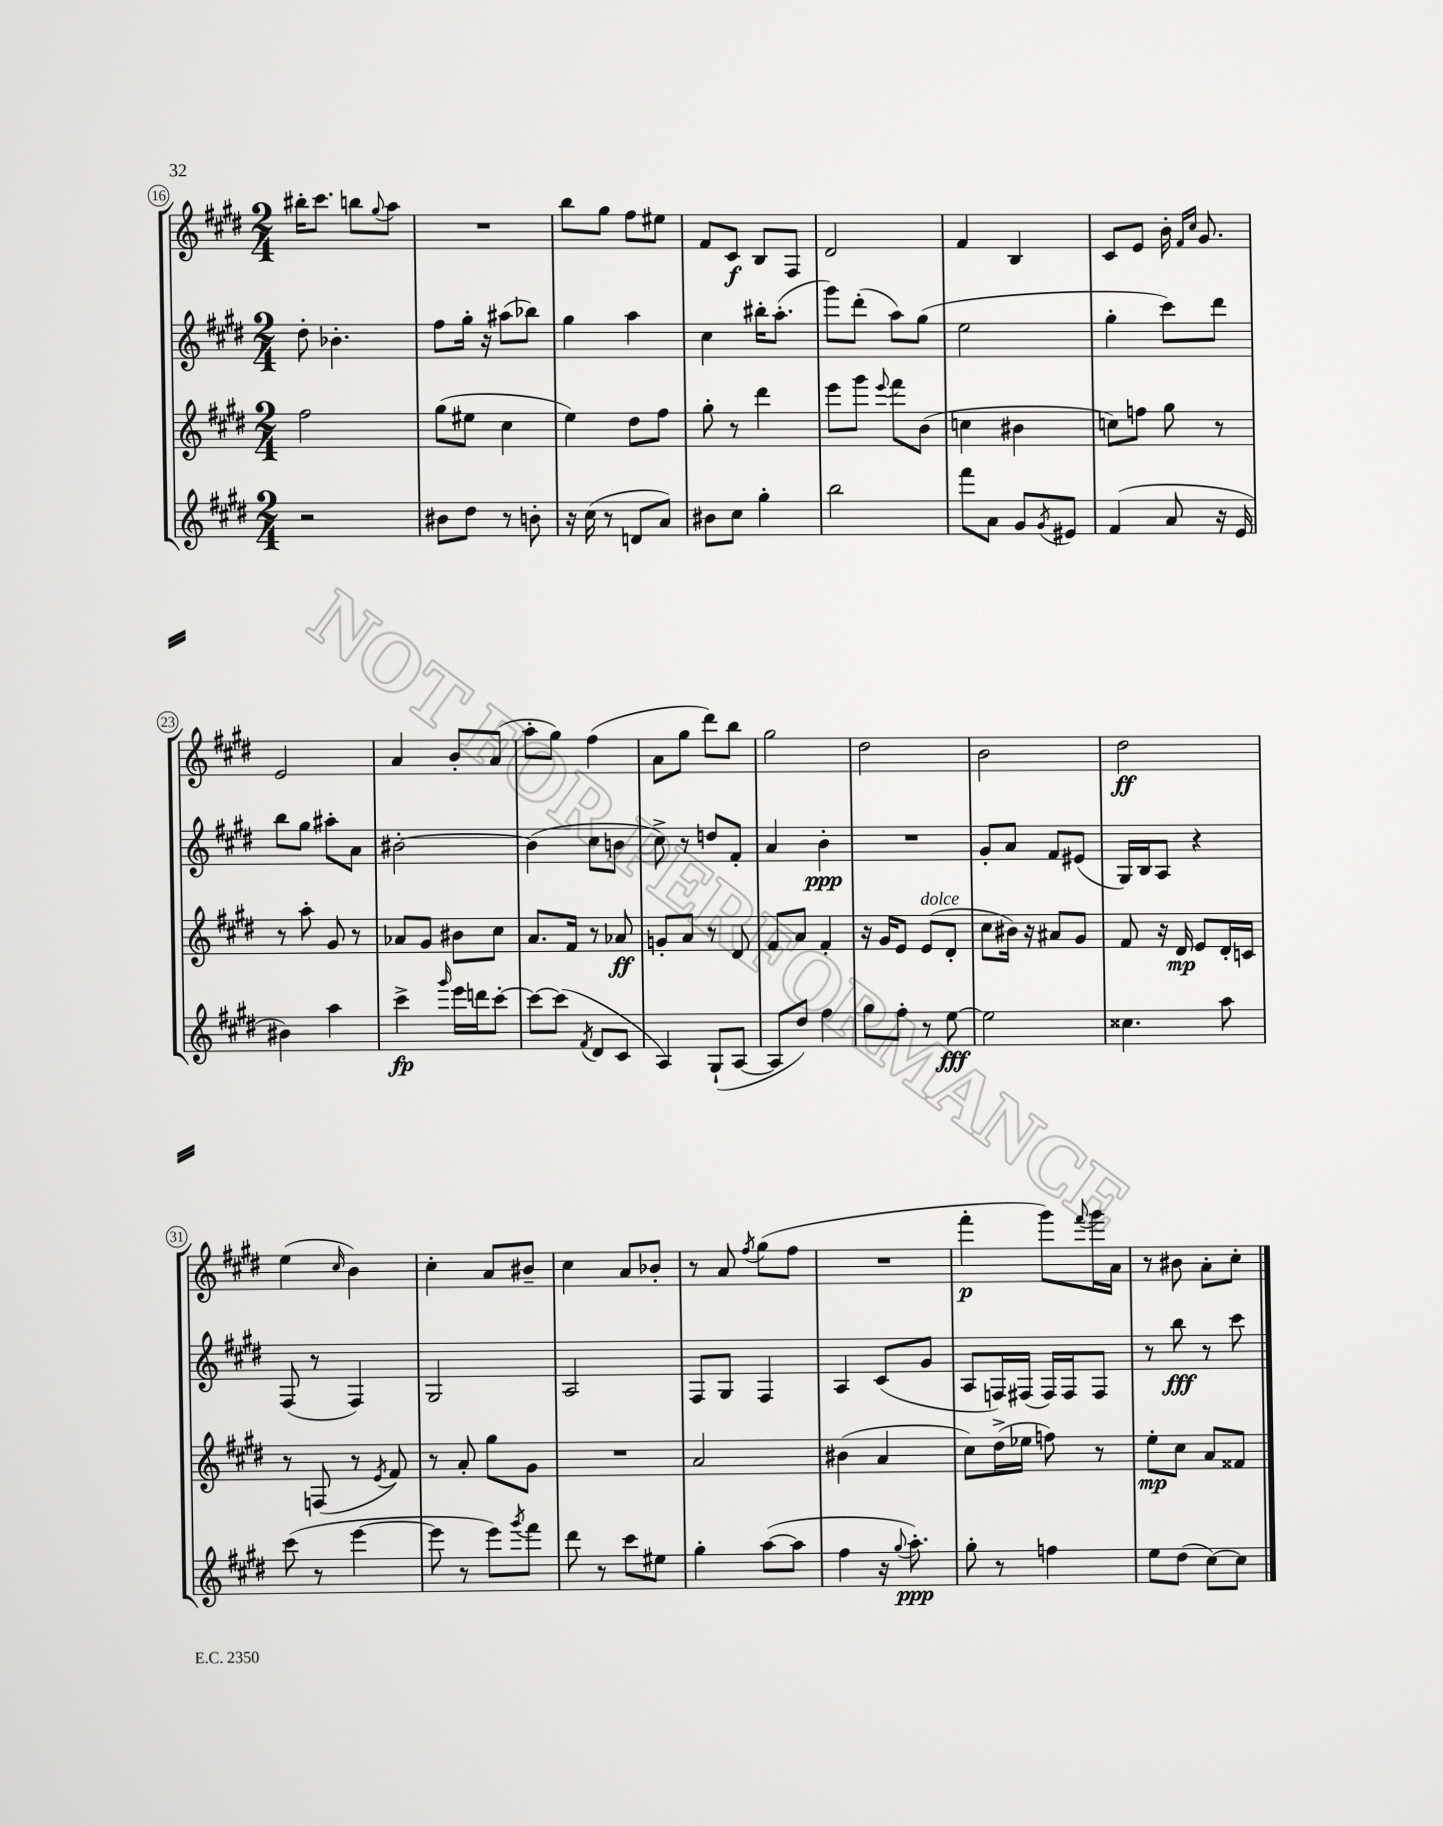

**kern	**dynam	**kern	**dynam	**kern	**dynam	**kern	**dynam
*part4	*part4	*part3	*part3	*part2	*part2	*part1	*part1
*staff4	*staff4	*staff3	*staff3	*staff2	*staff2	*staff1	*staff1
*clefG2	*	*clefG2	*	*clefG2	*	*clefG2	*
*k[f#c#g#d#]	*	*k[f#c#g#d#]	*	*k[f#c#g#d#]	*	*k[f#c#g#d#]	*
*M2/4	*	*M2/4	*	*M2/4	*	*M2/4	*
=16	=16	=16	=16	=16	=16	=16	=16
2r	.	2ff#\	.	8dd#'\	.	16bb#X'\KL	.
.	.	.	.	.	.	8.ccc#\J	.
.	.	.	.	4.b-X'\	.	.	.
.	.	.	.	.	.	8bbn\L	.
.	.	.	.	.	.	8qqgg#/	.
.	.	.	.	.	.	8aa\J	.
=17	=17	=17	=17	=17	=17	=17	=17
8b#X\L	.	(8gg#\L	.	8ff#\L	.	2r	.
8dd#\J	.	8ee#X\J	.	16gg#'\Jk	.	.	.
.	.	.	.	16r	.	.	.
8r	.	4cc#\	.	(8aa#X\L	.	.	.
8bn'\	.	.	.	8bb-X\J)	.	.	.
=18	=18	=18	=18	=18	=18	=18	=18
16r	.	4ee\)	.	4gg#\	.	8bb\L	.
(16cc#\	.	.	.	.	.	.	.
8r	.	.	.	.	.	8gg#\J	.
8dn/L	.	8dd#\L	.	4aa\	.	8ff#\L	.
8a/J)	.	8ff#\J	.	.	.	8ee#X\J	.
=19	=19	=19	=19	=19	=19	=19	=19
8b#X\L	.	8gg#'\	.	4cc#\	.	8f#/L	.
8cc#\J	.	8r	.	.	.	8c#/J	f
4gg#'\	.	4ddd#\	.	16bb#X'\KL	.	8B/L	.
.	.	.	.	(8.aa'\J	.	.	.
.	.	.	.	.	.	8F#/J	.
=20	=20	=20	=20	=20	=20	=20	=20
2bb\	.	8eee\L	.	8ggg#\L)	.	2d#/	.
.	.	8ggg#\J	.	(8ddd#'\J	.	.	.
.	.	8qqeee/	.	.	.	.	.
.	.	8fff#\L	.	8aa\L)	.	.	.
.	.	(8b\J	.	(8gg#\J	.	.	.
=21	=21	=21	=21	=21	=21	=21	=21
8fff#\L	.	4ccn\	.	2ee\	.	4f#/	.
8a\J	.	.	.	.	.	.	.
8g#/L	.	4b#X\	.	.	.	4B/	.
8qg#/	.	.	.	.	.	.	.
8e#X/J	.	.	.	.	.	.	.
=22	=22	=22	=22	=22	=22	=22	=22
(4f#/	.	8ccn\L)	.	4gg#'\	.	8c#/L	.
.	.	8ffn\J	.	.	.	8e/J	.
8a/	.	8gg#\	.	8ccc#\L)	.	16b'\	.
.	.	.	.	.	.	16qqf#/LL	.
.	.	.	.	.	.	16qqcc#/JJ	.
.	.	.	.	.	.	8.g#/	.
16r	.	8r	.	8ddd#\J	.	.	.
16e/	.	.	.	.	.	.	.
!!LO:LB:g=z
=23	=23	=23	=23	=23	=23	=23	=23
4b#X\)	.	8r	.	8bb\L	.	2e/	.
.	.	8aa'\	.	8gg#\J	.	.	.
4aa\	.	8g#/	.	8aa#X'\L	.	.	.
.	.	8r	.	8a\J	.	.	.
=24	=24	=24	=24	=24	=24	=24	=24
4ccc#^\	fp	8a-X/L	.	[2b#X'\	.	4a/	.
.	.	8g#/J	.	.	.	.	.
16qqggg#/	.	.	.	.	.	.	.
16eee\LL	.	8b#X\L	.	.	.	8b'/L	.
16dddn\J	.	.	.	.	.	.	.
[8ccc#'\J	.	8cc#\J	.	.	.	(8a/J	.
=25	=25	=25	=25	=25	=25	=25	=25
8ccc#\L_	.	8.a/L	.	(4b#\]	.	8aa'\L	.
(8ccc#\J]	.	.	.	.	.	8gg#\J)	.
.	.	16f#/Jk	.	.	.	.	.
8qf#/	.	.	.	.	.	.	.
8d#/L	.	8r	.	8cc#\L	.	(4ff#\	.
8c#/J	.	8a-X/	ff	8bn\J	.	.	.
=26	=26	=26	=26	=26	=26	=26	=26
4A/)	.	8gn'/L	.	8cc#^\)	.	8a\L	.
.	.	8a/J	.	8r	.	8gg#\J	.
(8G#`/L	.	8r	.	8ddn/L	.	8ddd#\L)	.
[8A/J	.	8d#/	.	8f#'/J	.	8bb\J	.
=27	=27	=27	=27	=27	=27	=27	=27
8A/L]	.	8f#/L	.	4a/	.	2gg#\	.
8dd#/J)	.	8a/J	.	.	.	.	.
4ff#\	.	4f#'/	.	4b'\	ppp	.	.
=28	=28	=28	=28	=28	=28	=28	=28
8gg#\L	.	16r	.	2r	.	2dd#\	.
.	.	16g#/KL	.	.	.	.	.
8ff#'\J	.	8e/J	.	.	.	.	.
!	!	!LO:TX:a:i:t=dolce	!	!	!	!	!
8r	.	(8e/L	.	.	.	.	.
[8ee\	fff	8d#'/J	.	.	.	.	.
=29	=29	=29	=29	=29	=29	=29	=29
2ee\]	.	8cc#\L	.	8g#'/L	.	2b\	.
.	.	16b#X\Jk)	.	8a/J	.	.	.
.	.	16r	.	.	.	.	.
.	.	8a#X/L	.	8f#/L	.	.	.
.	.	8g#/J	.	(8e#X/J	.	.	.
=30	=30	=30	=30	=30	=30	=30	=30
4.cc##X\	.	8f#/	.	16G#/LL)	.	2dd#\	ff
.	.	.	.	16B/J	.	.	.
.	.	16r	.	8A/J	.	.	.
.	.	16d#/	mp	.	.	.	.
.	.	8e/L	.	4r	.	.	.
8aa\	.	16d#'/L	.	.	.	.	.
.	.	16cn/JJ	.	.	.	.	.
!!LO:LB:g=z
=31	=31	=31	=31	=31	=31	=31	=31
(8ccc#\	.	8r	.	(8F#/	.	(4ee\	.
8r	.	(8Fn/	.	8r	.	.	.
.	.	.	.	.	.	16qqcc#/	.
[4eee\	.	8r	.	4F#/)	.	4b\)	.
.	.	8qe/	.	.	.	.	.
.	.	8f#/)	.	.	.	.	.
=32	=32	=32	=32	=32	=32	=32	=32
8eee\]	.	8r	.	2G#/	.	4cc#'\	.
8r	.	8a'/	.	.	.	.	.
8eee\L)	.	8gg#\L	.	.	.	8a/L	.
8qggg#/	.	.	.	.	.	.	.
8fff#\J	.	8g#\J	.	.	.	8b#X~/J	.
=33	=33	=33	=33	=33	=33	=33	=33
8ddd#\	.	2r	.	2A/	.	4cc#\	.
8r	.	.	.	.	.	.	.
8ccc#\L	.	.	.	.	.	8a/L	.
8ee#X\J	.	.	.	.	.	8b-X'/J	.
=34	=34	=34	=34	=34	=34	=34	=34
4gg#'\	.	2a/	.	8F#/L	.	8r	.
.	.	.	.	8G#/J	.	8a/	.
.	.	.	.	.	.	8qff#/	.
([8aa\L	.	.	.	4F#/	.	(8gg#\L	.
8aa\J]	.	.	.	.	.	8ff#\J	.
=35	=35	=35	=35	=35	=35	=35	=35
4ff#\	.	(4b#X\	.	4A/	.	2r	.
16r	.	4a/	.	(8c#/L	.	.	.
8qqgg#/	.	.	.	.	.	.	.
8.aa'\)	ppp	.	.	.	.	.	.
.	.	.	.	8g#/J	.	.	.
=36	=36	=36	=36	=36	=36	=36	=36
8gg#'\	.	8cc#\L)	.	8A/L	.	4fff#'\	p
8r	.	(16dd#^\L	.	16Fn/L)	.	.	.
.	.	16ee-X\JJ	.	(16F#X/JJ	.	.	.
4ffn\	.	8ffn\)	.	16F#/LL)	.	8ggg#\L)	.
.	.	.	.	16F#/J	.	.	.
.	.	.	.	.	.	8qqfff#/	.
.	.	8r	.	8F#/J	.	16ggg#\L	.
.	.	.	.	.	.	16a\JJ	.
=37	=37	=37	=37	=37	=37	=37	=37
8ee\L	.	8ee'\L	mp	8r	.	8r	.
(8dd#\J	.	8cc#\J	.	8bb\	fff	8b#X\	.
[8cc#\L)	.	8a/L	.	8r	.	8a'\L	.
8cc#\J]	.	8f##X/J	.	8ccc#\	.	8cc#'\J	.
==	==	==	==	==	==	==	==
*-	*-	*-	*-	*-	*-	*-	*-
